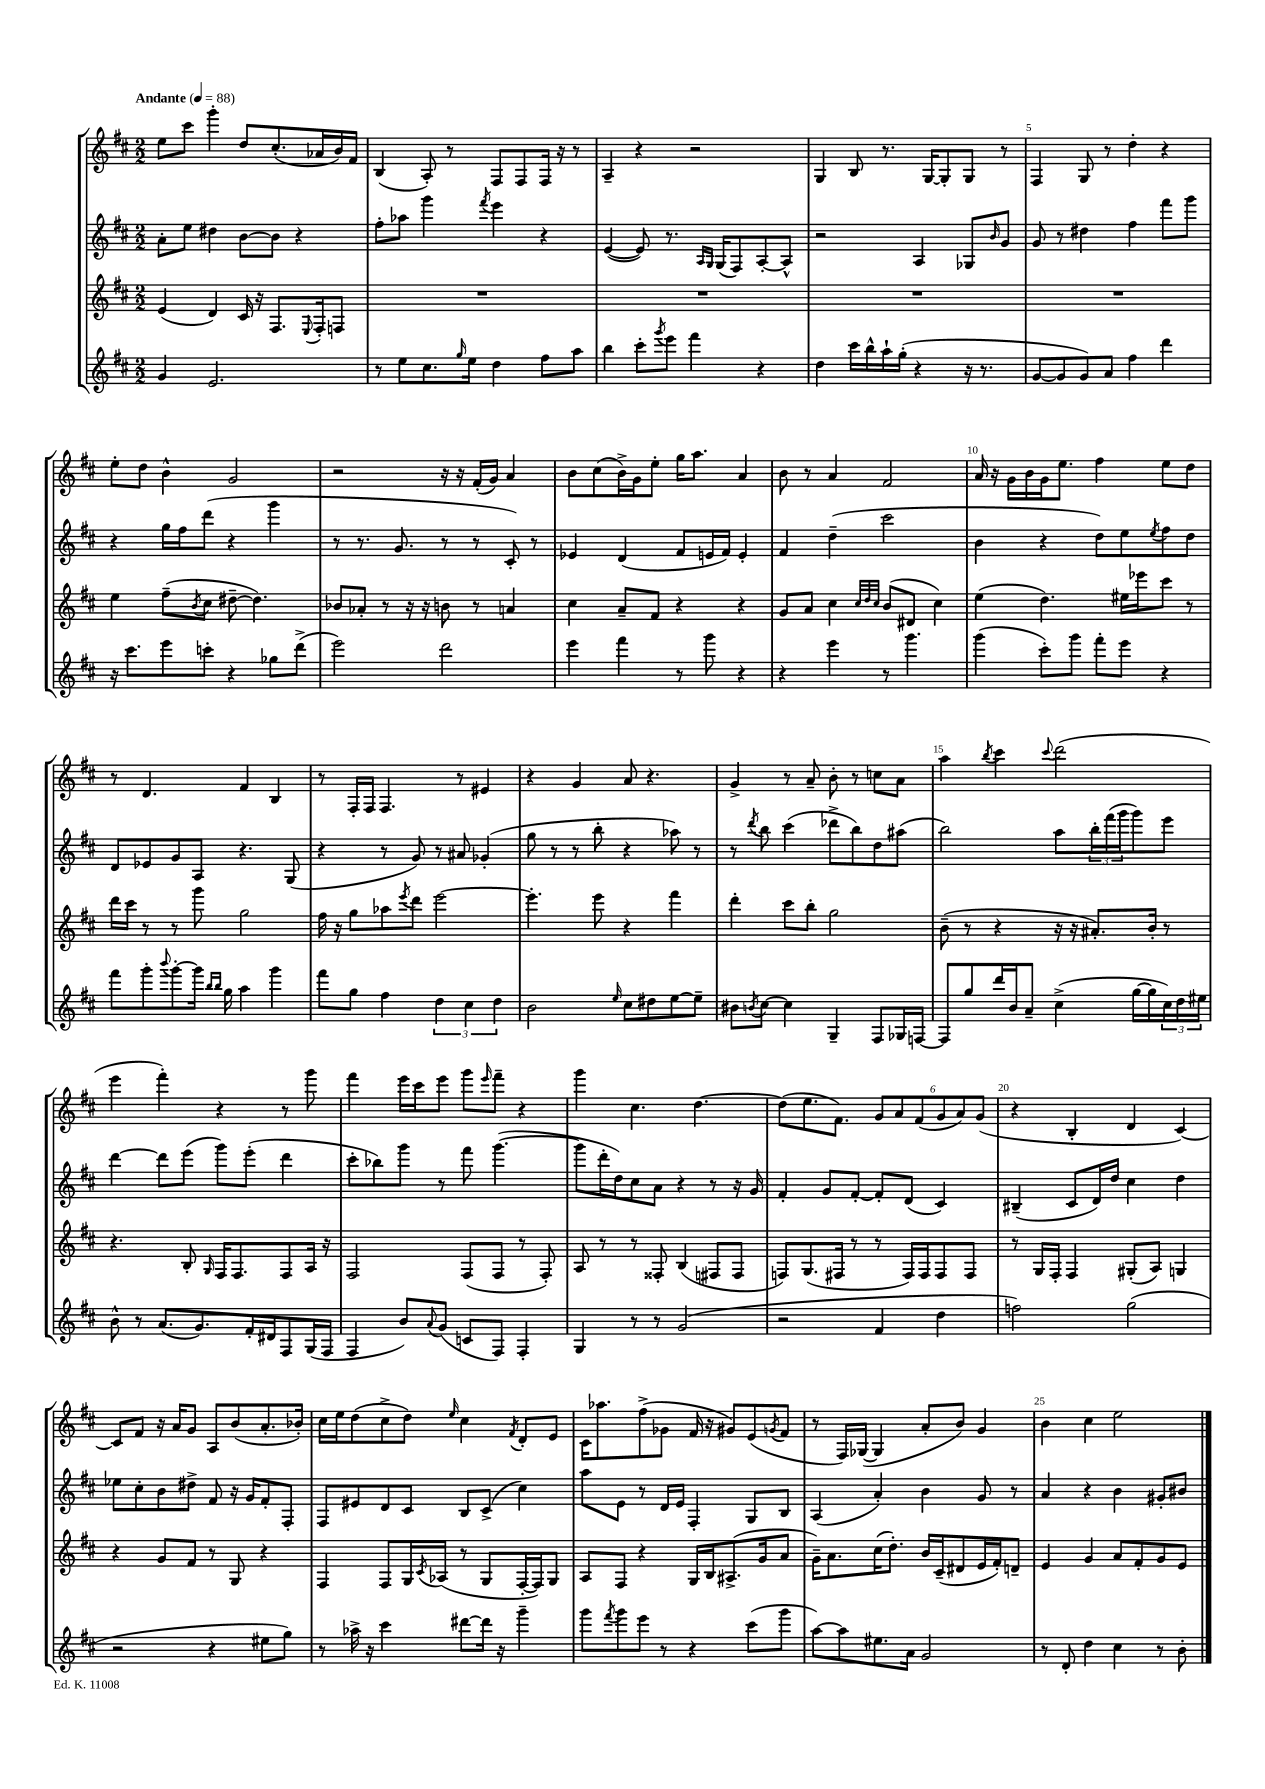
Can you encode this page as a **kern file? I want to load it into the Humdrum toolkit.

**kern	**kern	**kern	**kern
*part4	*part3	*part2	*part1
*staff4	*staff3	*staff2	*staff1
*clefG2	*clefG2	*clefG2	*clefG2
*k[f#c#]	*k[f#c#]	*k[f#c#]	*k[f#c#]
*M2/2	*M2/2	*M2/2	*M2/2
*MM88	*MM88	*MM88	*MM88
=1	=1	=1	=1
!	!	!	!LO:TX:a:B:t=Andante
4g/	(4e/	8a'\L	8ee\L
.	.	8ee\J	8ccc#\J
2.e/	4d/)	4dd#X\	4ggg'\
.	16c#/	[8b\L	8dd/L
.	16r	.	.
.	8.F#/L	8b\J]	(8.cc#'/
.	.	4r	.
.	8qqE/	.	.
.	16F#'/k	.	16a-X/L
.	8Fn/J	.	16b/)
.	.	.	16f#/JJ
=2	=2	=2	=2
8r	1r	8ff#'\L	(4B/
8ee\L	.	8aa-X\J	.
8.cc#\	.	4ggg\	8A'/)
.	.	.	8r
16qqgg/	.	.	.
16ee\Jk	.	.	.
.	.	8qfff#/	.
4dd\	.	4eee\	8F#/L
.	.	.	8F#/
8ff#\L	.	4r	16F#/Jk
.	.	.	16r
8aa\J	.	.	8r
=3	=3	=3	=3
4bb\	1r	([4e/	4A~/
8ccc#'\L	.	8e/])	4r
8qggg/	.	.	.
8eee\J	.	8.r	.
4fff#\	.	.	2r
.	.	16qqA/LL	.
.	.	16qqG/JJ	.
.	.	(16G/KL	.
.	.	8F#/)	.
4r	.	[8A'/	.
.	.	8A^^/J]	.
=4	=4	=4	=4
4dd\	1r	2r	4G/
16ccc#\LL	.	.	8B/
16bb^^\	.	.	.
16aa`\	.	.	8.r
(16gg'\JJ	.	.	.
4r	.	4A/	.
.	.	.	[16G/KL
.	.	.	8G'/]
16r	.	8G-X/L	8G/J
8.r	.	.	.
.	.	16qqb/	.
.	.	8g/J	8r
=5	=5	=5	=5
[8g/L	1r	8g/	4F#/
8g/]	.	8r	.
8g/)	.	4dd#X\	8G/
8a/J	.	.	8r
4ff#\	.	4ff#\	4dd'\
4ddd\	.	8fff#\L	4r
.	.	8ggg\J	.
!!LO:LB:g=z
=6	=6	=6	=6
16r	4ee\	4r	8ee'\L
8.ccc#\L	.	.	.
.	.	.	8dd\J
8eee\	(8ff#~\L	16gg\LL	4b^^\
.	.	16ff#\J	.
.	8qb/	.	.
8cccn'\J	8cc#\J	(8ddd\J	.
4r	[8dd#X~\	4r	2g/
.	4.dd#\])	.	.
8gg-X\L	.	4ggg\	.
(8ddd^\J	.	.	.
=7	=7	=7	=7
2eee\)	8b-X/L	8r	2r
.	8a-X'/J	8.r	.
.	8r	.	.
.	.	8.g/	.
.	16r	.	.
.	16r	.	.
2ddd\	8bn\	8r	16r
.	.	.	16r
.	8r	8r	(16f#'/LL
.	.	.	16g/JJ)
.	4an/	8c#'/)	4a/
.	.	8r	.
=8	=8	=8	=8
4eee\	4cc#\	4e-X/	8b\L
.	.	.	(8cc#\
4fff#\	8a~/L	(4d/	16b^\L)
.	.	.	16g\J
.	8f#/J	.	8ee'\J
8r	4r	8f#/L	16gg\KL
.	.	.	8.aa\J
8ggg\	.	16en/L	.
.	.	16f#/JJ)	.
4r	4r	4e'/	4a/
=9	=9	=9	=9
4r	8g/L	4f#/	8b\
.	8a/J	.	8r
4eee\	4cc#\	(4dd~\	4a/
.	32qqcc#/LLL	.	.
.	32qqdd/	.	.
.	32qqcc#/JJJ	.	.
8r	(8b/L	2ccc#\	2f#/
4.ggg\	8d#X/J	.	.
.	4cc#\)	.	.
=10	=10	=10	=10
(4ggg\	(4ee\	4b\	16a/
.	.	.	16r
.	.	.	16g\LL
.	.	.	16b\
8ccc#'\L)	4.dd\)	4r	16g\J
.	.	.	8.ee\J
8ggg\J	.	.	.
8fff#'\L	.	8dd\L)	4ff#\
8eee\J	16ee#X\LL	8ee\	.
.	16eee-X\J	.	.
.	.	8qee/	.
4r	8ccc#\J	8ff#\	8ee\L
.	8r	8dd\J	8dd\J
!!LO:LB:g=z
=11	=11	=11	=11
8fff#\L	16ddd\LL	8d/L	8r
.	16ccc#\JJ	.	.
8ggg'\	8r	8e-X/	4.d/
8qqbbb/	.	.	.
[8ggg'\	8r	8g/	.
16ggg\Jk]	8ggg\	8A/J	.
16qqbb/LL	.	.	.
16qqbb/JJ	.	.	.
16gg\	.	.	.
4aa\	2gg\	4.r	4f#/
4ggg\	.	.	4B/
.	.	(8G/	.
=12	=12	=12	=12
8fff#\L	16ff#\	4r	8r
.	16r	.	.
8gg\J	8gg\L	.	16F#'/LL
.	.	.	16F#/JJ
4ff#\	8aa-X\	8r	4.F#/
.	8qeee/	.	.
.	8ddd\J	8g/)	.
6dd\	[2eee\	8r	.
.	.	8a#X/	8r
6cc#\	.	.	.
.	.	(4g-X'/	4e#X/
6dd\	.	.	.
=13	=13	=13	=13
2b\	4.eee'\]	8gg\	4r
.	.	8r	.
.	.	8r	4g/
.	8eee\	8bb'\	.
16qqee/	.	.	.
8cc#\L	4r	4r	8a/
8dd#X\	.	.	4.r
[8ee\	4fff#\	8aa-X\)	.
8ee~\J]	.	8r	.
=14	=14	=14	=14
8b#X\L	4ddd'\	8r	4g^/
8qbn/	.	8qddd/	.
[8cc#\J	.	8bb\	.
4cc#\]	8ccc#\L	(4ccc#\	8r
.	8bb'\J	.	8a~/
4G~/	2gg\	8ddd-X^\L	8b'\
.	.	8bb\)	8r
8F#/L	.	8dd\	8ccn\L
16G-X/L	.	(8aa#X\J	8a\J
[16Fn/JJ	.	.	.
=15	=15	=15	=15
8F/L]	(8b~\	2bb\)	4aa\
8gg/	8r	.	.
.	.	.	8qbb/
16ddd/L	4r	.	4ccc#\
16b/J	.	.	.
8a~/J	.	.	.
.	.	.	8qqccc#/
(4cc#^\	16r	8aa\L	(2ddd\
.	16r	.	.
.	8.a#X'/L)	24bb'\L	.
.	.	(24fff#\	.
.	.	24ggg\J	.
[16gg\LL	.	8ggg\)	.
16gg\]	16b'/Jk	.	.
24cc#\)	8r	8eee\J	.
24dd\	.	.	.
24ee#X\JJ	.	.	.
!!LO:LB:g=z
=16	=16	=16	=16
8b^^\	4.r	[4ddd\	4eee\
8r	.	.	.
(8.a/L	.	8ddd\L]	4fff#'\)
.	8B'/	(8eee\J	.
8.g/)	.	.	.
.	16qqG/	.	.
.	16F#/KL	8ggg\L)	4r
.	8.F#/	.	.
16f#'/L	.	(8eee'\J	.
16d#X/J	.	.	.
8F#/	8F#/	4ddd\	8r
(16G/L	16A/Jk	.	8ggg\
16F#/JJ	16r	.	.
=17	=17	=17	=17
4F#/	2F#/	8ccc#'\L	4fff#\
.	.	8bb-X\)	.
8b/L)	.	8ggg\J	16eee\LL
.	.	.	16ccc#\J
8qqa/	.	.	.
(8g/J	.	8r	8eee\J
8cn/L	(8F#/L	8fff#\	8ggg\L
.	.	.	16qqeee/
8F#/J)	8F#/J	([4.ggg\	8fff#~\J
4F#'/	8r	.	4r
.	8F#'/)	.	.
=18	=18	=18	=18
4G/	8A/	8ggg\L]	4ggg\
.	8r	16ddd'\L	.
.	.	16dd\J)	.
8r	8r	8cc#\	4.cc#\
8r	8F##X'/	8a\J	.
(2g/	(4B/	4r	.
.	.	.	[4.dd\
.	8F#X/L	8r	.
.	8F#/J	16r	.
.	.	16g/	.
=19	=19	=19	=19
2r	8Fn/L)	4f#'/	(8dd\L]
.	(8.G/	.	8.ee\
.	.	8g/L	.
.	16F#X/Jk	.	8.f#\J)
.	8r	[8f#'/J	.
4f#/	8r	8f#'/L]	12g/L
.	.	.	12a/
.	16F#/LL)	(8d/J	.
.	.	.	(12f#/
.	16F#/J	.	.
4dd\	8F#/	4c#/)	12g/
.	.	.	12a/)
.	8F#/J	.	.
.	.	.	(12g/J
=20	=20	=20	=20
2ffn\)	8r	(4B#X~/	4r
.	16G/LL	.	.
.	16F#'/JJ	.	.
.	4F#/	8c#/L	4B'/
.	.	16d/L)	.
.	.	16dd/JJ	.
(2gg\	(8G#X'/L	4cc#\	4d/
.	8A/J)	.	.
.	4Gn/	4dd\	[4c#/)
!!LO:LB:g=z
=21	=21	=21	=21
2r	4r	8ee-X\L	8c#/L]
.	.	8cc#'\	8f#/J
.	8g/L	8b\	16r
.	.	.	16a/KL
.	8f#/J	8dd#X^\J	8g/J
4r	8r	8f#/	8A/L
.	8G/	16r	(8b/
.	.	16g/KL	.
8ee#X\L	4r	8f#'/	8.a'/
8gg\J)	.	8F#'/J	.
.	.	.	16b-X'/Jk)
=22	=22	=22	=22
8r	4F#/	8F#/L	16cc#\LL
.	.	.	16ee\J
16aa-X^\	.	8e#X/	(8dd\
16r	.	.	.
4ccc#\	8F#/L	8d/	8cc#^\
.	16G/L	8c#/J	8dd\J)
.	8qc#/	.	.
.	(16A-X/JJ	.	.
.	.	.	16qqee/
[8ddd#X\L	8r	8B/L	4cc#\
16ddd#\Jk]	8G/L	(8c#^/J	.
16r	.	.	.
.	.	.	8qf#/
4ggg~\	[16F#'/L	4cc#\)	8d'/L
.	16F#/J])	.	.
.	8G/J	.	8e/J
=23	=23	=23	=23
8ggg\L	8A/L	8aa\L	16c#\KL
.	.	.	8.aa-X\
8qfff#/	.	.	.
8ggg\	8F#/J	8e\J	.
8eee\J	4r	8r	(8ff#^\
8r	.	16d/LL	8g-X\J
.	.	16e/JJ	.
4r	16G/LL	4F#'/	16f#/
.	16B/J	.	16r
.	(8.A#X^/	.	8g#X/L)
(8ccc#\L	.	8G/L	(8e/
.	16g/k	.	.
.	.	.	8qgn/
8ggg\J	8a/J	8B/J	8f#/J
=24	=24	=24	=24
[8aa\L)	16g~\KL)	(4A/	8r
.	8.a\	.	.
8aa\]	.	.	16F#/LL)
.	.	.	([16G-X/JJ
8.ee#X\	(16cc#\K	4a'/)	4G-/]
.	8.dd'\J)	.	.
16a\Jk	.	.	.
2g/	16b/LL	4b\	8a'/L
.	(16c#~/J	.	.
.	8d#X/	.	8b/J)
.	16e/L	8g/	4g/
.	16f#'/J)	.	.
.	8dn~/J	8r	.
=25	=25	=25	=25
8r	4e/	4a/	4b\
8d'/	.	.	.
4dd\	4g/	4r	4cc#\
4cc#\	8a/L	4b\	2ee\
.	8f#'/	.	.
8r	8g/	8g#X'/L	.
8b'\	8e/J	8b#X/J	.
==	==	==	==
*-	*-	*-	*-
